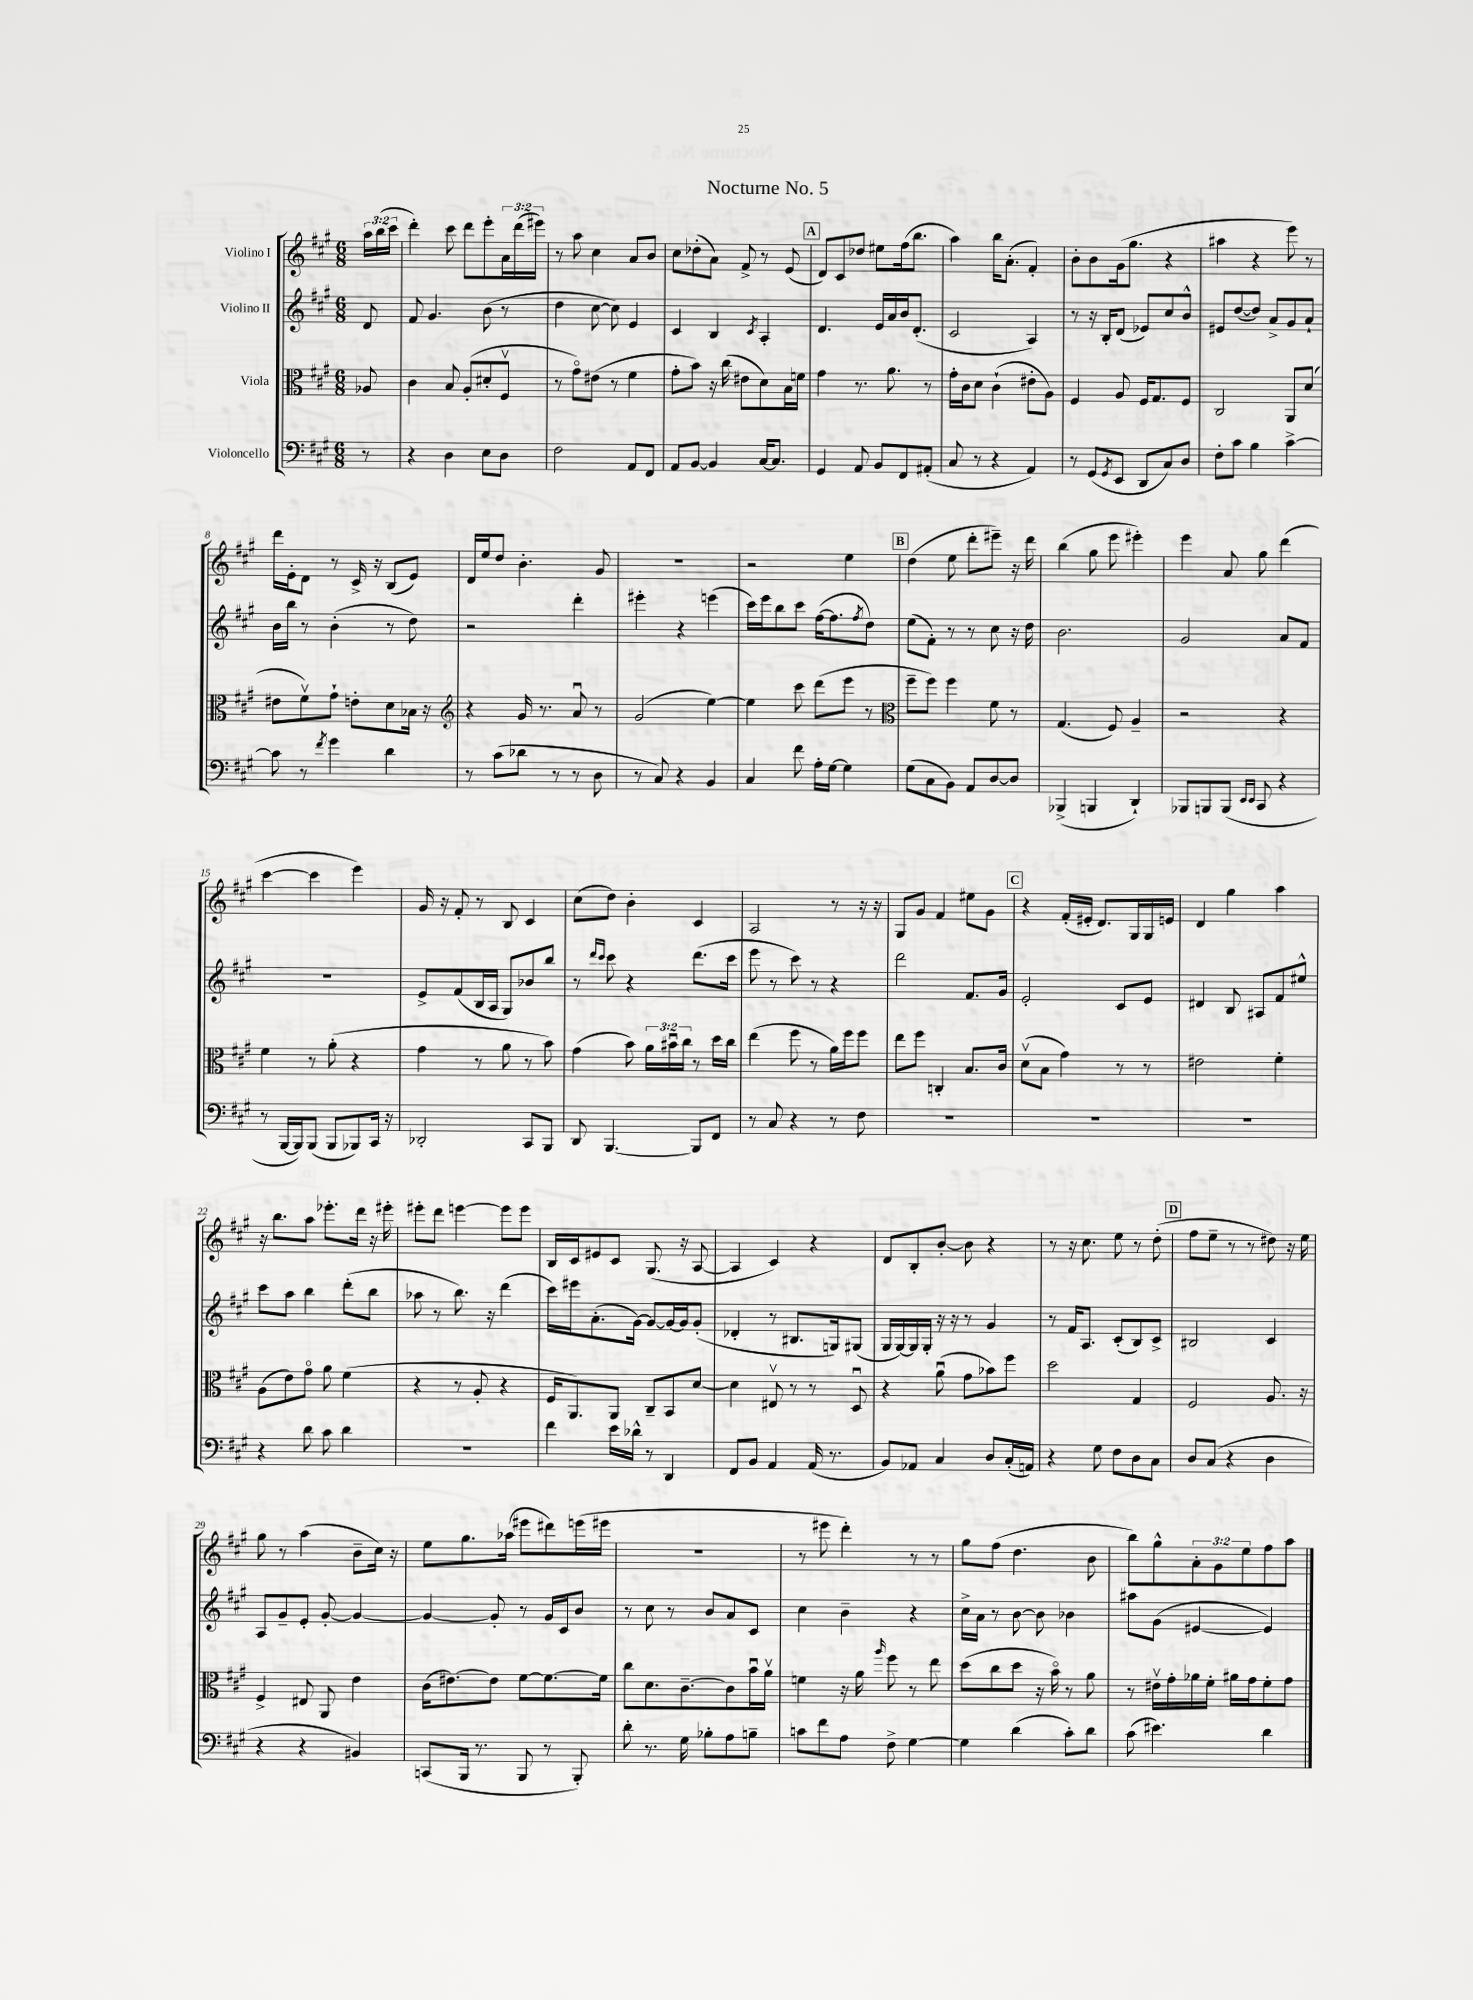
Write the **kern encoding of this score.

**kern	**kern	**kern	**kern
*staff4	*staff3	*staff2	*staff1
*clefF4	*clefC3	*clefG2	*clefG2
*k[f#c#g#]	*k[f#c#g#]	*k[f#c#g#]	*k[f#c#g#]
*M6/8	*M6/8	*M6/8	*M6/8
8r	8A-/	8d/	24aa\LL
.	.	.	(24bb\
.	.	.	24ccc#\JJ
=	=	=	=
4r	4c#\	8f#/	4ddd'\)
.	.	4.g#/	.
4D\	8B/	.	8ccc#\
.	(8A'/L	.	8ddd\L
8E\L	8d#'/	(8b\	8eee'\
8D\J	8F#v/J	8r	24a\L
.	.	.	(24ddd\
.	.	.	24eee#\JJ)
=	=	=	=
2F#\	8r	4dd\	8r
.	8g#o\L)	.	8aa\
.	(8e#\J	[8cc#\	4cc#\
.	8r	8cc#\])	.
8AA/L	4f#\	4e/	8a/L
8FF#/J	.	.	8b/J
=	=	=	=
8AA/L	8g#'\L	4c#/	8cc#\L
[8BB/J	8b\J)	.	(8dd-'\
4BB/]	16r	4B/	8a\J)
.	(16cc#\	.	.
.	8e#\L	.	8f#^/
.	.	8qc#/	.
[16C#/LK	8d\)	4A'/	8r
8.C#/]J	.	.	.
.	16B\L	.	(8e/
.	16f\JJ	.	.
=	=	=	=
4GG#/	4g#\	4.d/	8d/L)
.	.	.	8c#/
8AA/	8.r	.	8dd-/J
8BB/L	.	16e/LL	8ee#\L
.	8.a\	16a/	.
8FF#/	.	16b/J	(16ff#\k
.	.	(8.d'/J	8.bb\J
(8AA#'/J	8r	.	.
=	=	=	=
8C#/	16g#'\LL	2c#/	4aa\)
.	16c#\J	.	.
8r	8d\J	.	.
4r	(4c#`\	.	16bb\LK
.	.	.	(8.a'\J
4AA/)	8e#'\L	4A/)	4f#'/)
.	8A\J)	.	.
=	=	=	=
8r	4F#/	8r	8b'\L
(8GG#/L	.	16r	8b\
.	.	16B'/LK	.
8qGG#/	.	.	.
8EE/J	8A/	(8d/J	(16g#\k
.	.	.	8.gg#\J
8DD/L	16F#/LK	8e-/L)	.
.	8.G#/	.	.
8C#/)	.	8cc#/	4r
8D/J	8F#/J	8b^^/J	.
=	=	=	=
8F#'\L	2C#/	8e#/L	4aa#\
8c#\J	.	([8dd/	.
4B\	.	8dd/]J)	4r
.	.	8a^/L	.
[4c#^\	8AA/L	8g#/	8eee\)
.	(8d/J	8a`/J	8r
=	=	=	=
8c#\]	8e#\L	16b\LL	16ddd\LL
.	.	16bb\JJ	16e'\J
8r	8f#v\)	8r	8d\J
8qf#/	.	.	.
4g#\	8g#`\J	(4b'\	8r
.	8e'\L	.	16c#^/
.	.	.	16r
4d\	8d\	8r	(8B/L
.	16B-\Jk	8dd\)	8e/J)
.	16r	.	.
=	=	=	=
*	*clefG2	*	*
8r	4r	2r	16d/LL
.	.	.	16ee/J
(8c#\L	.	.	8dd/J
8d-\J	16g#/	.	4.b'\
.	8.r	.	.
8r	.	.	.
8r	8au/	4ddd'\	.
8D\	8r	.	8g#/
=	=	=	=
8r	(2g#/	4eee#'\	2.r
8C#/)	.	.	.
4r	.	4r	.
4BB/	[4ee\)	(4eee\	.
=	=	=	=
4C#/	4ee\]	16ccc#\LL)	2r
.	.	16eee\J	.
.	.	8bb\	.
8f#\	8ccc#\	8ccc#\J	.
16A'\LL	(8ddd\L	([16ff#\LK	.
[16G#\JJ	.	8.ff#\]	.
4G#\]	8eee\J	.	4ee\
.	.	8qff#/	.
.	8r	8dd\J)	.
=	=	=	=
*	*clefC3	*	*
(8G#\L	8ff#~\L	(8ee\L	(4dd\
8C#\	8ff#\J)	8f#'\J)	.
8BB\J)	4ff#\	8r	8ee\
8AA/L	.	8r	8ddd'\L
[8D/	8f#\	8cc#\	8eee#~\J)
8D/]J	8r	16r	16r
.	.	16dd\	16ddd\
=	=	=	=
(4BBB-^/	(4.G#/	2.b\	(4bb\
4BBB/	.	.	8gg#\
.	8F#/)	.	8eee\
4DD`/)	4A~/	.	4eee#'\)
=	=	=	=
8BBB-/L	2r	2g#/	4eee\
8BBB/	.	.	.
(8BBB/J	.	.	8a/
16qqEE/LL	.	.	.
16qqEE/JJ	.	.	.
8CC#/	.	.	8gg#\
4r	4r	8a/L	(4ddd\
.	.	8f#/J	.
=	=	=	=
8r	4f#\	2.r	[4ccc#\
[16BBB/LL	.	.	.
16BBB/]J)	.	.	.
(8BBB/J	8r	.	4ccc#\]
8BBB/L	(8a'\	.	.
8BBB-/)	4r	.	4eee\)
16CC#/Jk	.	.	.
16r	.	.	.
=	=	=	=
2DD-'/	4g#\	8e^/L	16g#/
.	.	.	16r
.	.	(8f#/	8f#'/
.	8r	16B/L	8r
.	.	16A/JJ	.
.	8a\	8G#/L)	8B/
8CC#/L	8r	8b-/	4c#/
8BBB/J	8b\)	8bb/J	.
=	=	=	=
8DD/	(4g#\	8r	(8cc#\L
.	.	16qqddd/LL	.
.	.	16qqccc#/JJ	.
[4.BBB/	.	8ccc#\	8dd\J)
.	8b\)	4r	4b'\
.	24a\LL	.	.
.	24b#u\	.	.
.	24cc#\JJ	.	.
8BBB/]L	8r	(8.ddd\L	4c#/
8FF#/J	16dd\LL	.	.
.	16cc#\JJ	16ccc#\Jk	.
=	=	=	=
8r	(4ee\	8eee\	2A/
8C#/	.	8r	.
4r	8ff#\	8ccc#\)	.
.	8r	8r	.
8r	16a\LL)	4r	8r
.	16ff#\J	.	.
8F#\	8ff#\J	.	16r
.	.	.	16r
=	=	=	=
2.r	8ee\L	2ddd\	8G#/L
.	8ff#\J	.	8g#/J
.	4C'/	.	4f#/
.	8.B/L	8.f#/L	8ee#\L
.	.	.	8g#\J
.	16c#/Jk	16g#/Jk	.
=	=	=	=
2.r	(8dv\L	2e'/	4r
.	8B\J	.	.
.	4g#\)	.	(16f#'/LL
.	.	.	16e#'/JJ
.	.	.	8.d/L)
.	8r	8c#/L	.
.	.	.	16G#/L
.	8r	8e/J	16G#/
.	.	.	16e/JJ
=	=	=	=
2.r	2e#\	4d#/	4d/
.	.	8B/	4gg#\
.	.	8A#/L	.
.	4f#'\	8f#/	4aa\
.	.	8ee#^^/J	.
=	=	=	=
4r	(8A\L	8ccc#\L	16r
.	.	.	8.bb\L
.	8e\)	8aa\J	.
8d\	8g#o\J	4bb\	8aa\J
8c#\	8a\	.	8.eee-'\L
4d\	(4f#\	(8ddd'\L	.
.	.	.	16ddd\Jk
.	.	8bb\J	16r
.	.	.	16eee#'\
=	=	=	=
2.r	4r	8aa-\	8eee#'\L
.	.	8r	8ddd\J
.	8r	8.bb\)	[4eee\
.	8A'/	.	.
.	.	16r	.
.	4r	(4ddd\	8eee\]L
.	.	.	8eee\J
=	=	=	=
4f#\	16F#/LK	16ccc#\LL)	16B/LL
.	8.AA/)	16eee#\J	16c#/J
.	.	(8.a'\	8e#/
16e\LL	8AA/J	.	8c#/J
16d-^^\JJ	.	[16g#\Jk)	.
8r	8C#~/L	8g#/_L	(8.G#/
4DD/	8BB/	16g#/_L	.
.	.	16g#/]J	16r
.	[8d/J	(8g#'/J	[8A/
=	=	=	=
8FF#/L	4d\]	4d-'/	4A/]
8BB/J	.	.	.
4AA/	8E#v/	8r	4c#/)
.	8r	8.B#/L	.
(16AA/	8r	.	4r
8.r	.	16G/k)	.
.	8Du/	(8G#/J	.
=	=	=	=
8BB/L)	4r	16G#/LL	8d/L
.	.	[16G#/)	.
8AA-/J	.	16G#/]	8B'/
.	.	16G#'/JJ	.
4C#/	(8au\	16r	[8b'/J
.	.	16r	.
.	8g#\L	8r	8b\]
8D/L	8b-\)	4g#/	4r
(16C#'/L	8ff#\J	.	.
16AA/JJ)	.	.	.
=	=	=	=
4r	2dd\	8r	8r
.	.	16f#/LK	16r
.	.	8.A/J	8.cc#\
8G#\	.	.	.
8F#\L	.	(8c#'/L	8ee\
8D\	4G#/	8B/)	8r
8C#\J	.	8c#^/J	(8dd'\
=	=	=	=
8D/L	2F#/	2B#/	8ff#\L
(8C#/J	.	.	8ee~\J
4r	.	.	8r
.	.	.	8r
4D\	8.A/	4c#/	8dd#\)
.	.	.	16r
.	16r	.	16ee\
=	=	=	=
4r	4F#^/	8A/L	8gg#\
.	.	8g#~/	8r
4r	8E#/	8e'/J	(4aa\
.	8AA/	[8g#'/	.
4BB#/)	4e\	4g#/_	8b~\L
.	.	.	16cc#\Jk)
.	.	.	16r
=	=	=	=
(8CC/L	(16c#\LK	4g#/_	8ee\L
.	[8.e#\)	.	.
16BBB/Jk	.	.	8.gg#\
8.r	.	.	.
.	8e#\]J	8g#'/]	.
.	.	.	(16aa-\Jk
8BBB/	[8f#\L	8r	8eee#\L
8r	8.f#\_	16g#/LL	8ddd#\)
.	.	16c#/J	.
8BBB'/)	.	8b/J	(16eee\L
.	16f#\]Jk	.	16eee#\JJ
=	=	=	=
8d'\	8cc#\L	8r	2.r
8.r	8.d\	8cc#\	.
.	.	8r	.
16G#\	[8.c#~\	.	.
8B-'\L	.	8b/L	.
8A\	8c#\]	8a/	.
8B~\J	16bu\L	8c#/J	.
.	16av\JJ	.	.
=	=	=	=
8c\L	4f\	4cc#\	8r
8f#\	.	.	8eee#\
8A\J	16r	4b~\	4ddd'\)
.	16a\	.	.
.	16qqaa/	.	.
8F#^\	8ff#\	.	.
[4G#\	8r	4r	8r
.	8ee\	.	8r
=	=	=	=
4G#\]	(8dd\L	16cc#^\LL	8gg#\L
.	.	16a\JJ	.
.	8cc#\	8r	(8ff#\J
(4d\	8dd\J	[8b\	4.dd\
.	16r	8b\]	.
.	16bo\)	.	.
8c#'\L)	8r	4b-\	.
8d\J	8a\	.	8b\
=	=	=	=
(8c#\	8r	8aa#\L	8bb\L)
4.e#\)	16e#v\LL	(8g#\J	8gg#^^\
.	16g#'\	.	.
.	16a-\	[4e#/	12a'\
.	16f#'\JJ	.	.
.	.	.	12g#\
.	16a#\LL	.	.
.	.	.	12ee\
.	16g#\J	.	.
4d\	8f#'\	4e#/])	8ff#\
.	8g#\J	.	8aa\J
==	==	==	==
*-	*-	*-	*-
